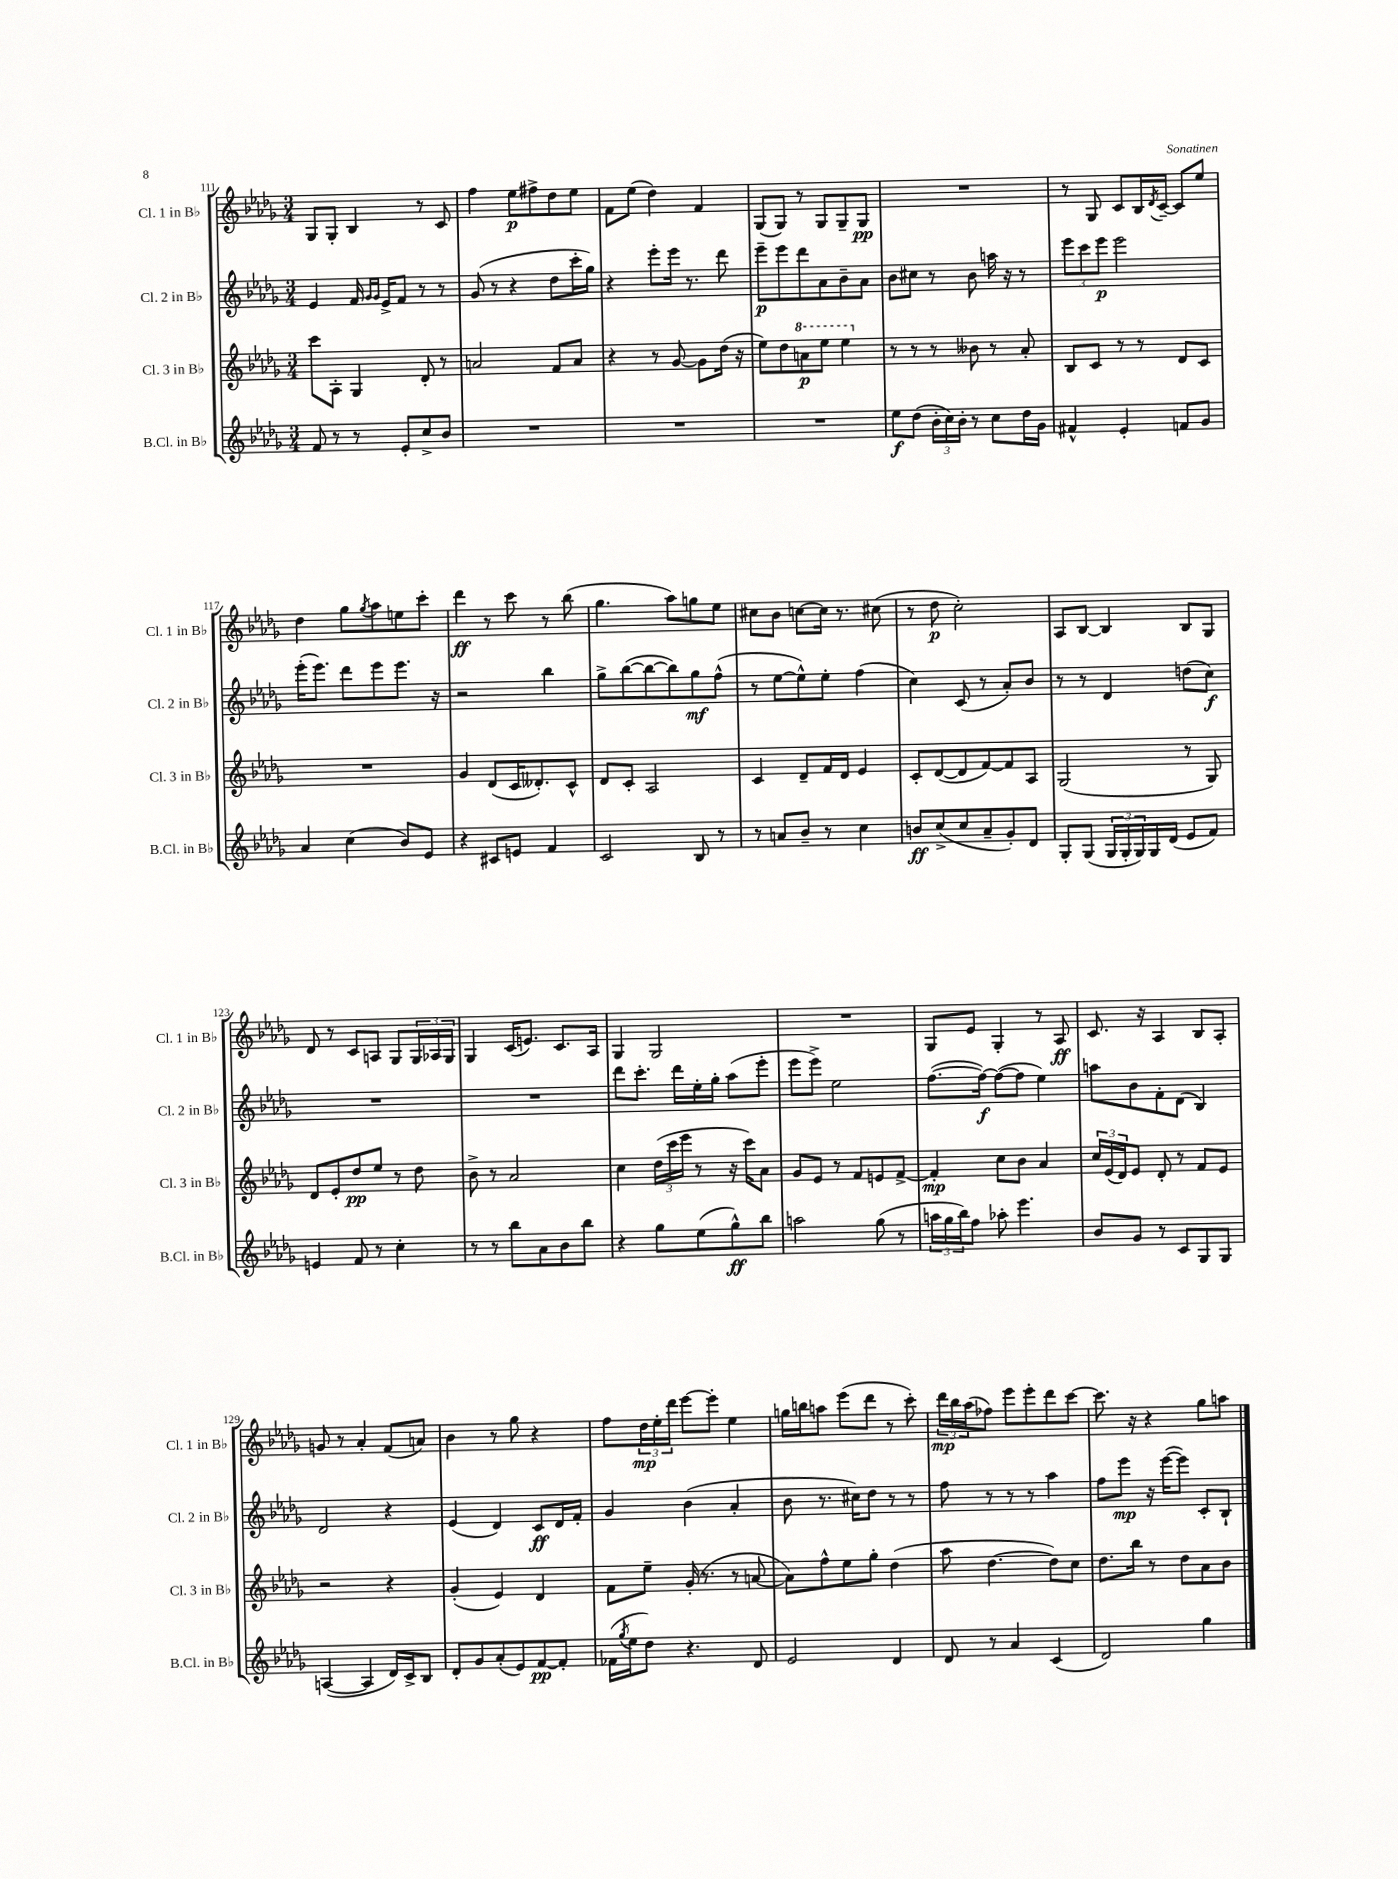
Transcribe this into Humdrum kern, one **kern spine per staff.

**kern	**dynam	**kern	**dynam	**kern	**dynam	**kern	**dynam
*part4	*part4	*part3	*part3	*part2	*part2	*part1	*part1
*staff4	*staff4	*staff3	*staff3	*staff2	*staff2	*staff1	*staff1
*I"B.Cl. in B♭	*	*I"Cl. 3 in B♭	*	*I"Cl. 2 in B♭	*	*I"Cl. 1 in B♭	*
*I'B.Cl. in B♭	*	*I'Cl. 3 in B♭	*	*I'Cl. 2 in B♭	*	*I'Cl. 1 in B♭	*
*clefG2	*	*clefG2	*	*clefG2	*	*clefG2	*
*k[b-e-a-d-g-]	*	*k[b-e-a-d-g-]	*	*k[b-e-a-d-g-]	*	*k[b-e-a-d-g-]	*
*M3/4	*	*M3/4	*	*M3/4	*	*M3/4	*
=111	=111	=111	=111	=111	=111	=111	=111
8f/	.	8ccc\L	.	4e-/	.	8G-/L	.
8r	.	8A-'\J	.	.	.	8G-'/J	.
8r	.	4G-/	.	16f/	.	4B-/	.
.	.	.	.	16qqg-/LL	.	.	.
.	.	.	.	16qqg-/JJ	.	.	.
.	.	.	.	16e-^/KL	.	.	.
8e-'/L	.	.	.	8f/J	.	.	.
8cc^/	.	8d-'/	.	8r	.	8r	.
8b-/J	.	8r	.	8r	.	8c/	.
=112	=112	=112	=112	=112	=112	=112	=112
2.r	.	2an/	.	(8g-/	.	4ff\	.
.	.	.	.	8r	.	.	.
.	.	.	.	4r	.	8ee-\L	p
.	.	.	.	.	.	8ff#X^\	.
.	.	8f/L	.	8dd-\L	.	8dd-\	.
.	.	8a/J	.	16ccc'\L	.	8ee-\J	.
.	.	.	.	16gg-\JJ)	.	.	.
=113	=113	=113	=113	=113	=113	=113	=113
2.r	.	4r	.	4r	.	8f\L	.
.	.	.	.	.	.	(8ee-\J	.
.	.	8r	.	8eee-'\L	.	4dd-\)	.
.	.	[8g-/	.	16eee-\Jk	.	.	.
.	.	.	.	8.r	.	.	.
.	.	8g-\L]	.	.	.	4f/	.
.	.	(16dd-\Jk	.	8ddd-\	.	.	.
.	.	16r	.	.	.	.	.
=114	=114	=114	=114	=114	=114	=114	=114
2.r	.	8ee-\L)	.	8eee-~\L	p	(8G-/L	.
.	.	8dd-\	.	8eee-\	.	8G-/J)	.
*	*	*8va	*	*	*	*	*
.	.	8aan\	p	8ddd-\	.	8r	.
.	.	8eee-\J	.	8a-\	.	8G-/L	.
.	.	4eee-\	.	8b-~\	.	8G-~/	.
.	.	.	.	8a-\J	.	8G-/J	pp
=115	=115	=115	=115	=115	=115	=115	=115
*	*	*X8va	*	*	*	*	*
8ee-\L	f	8r	.	8b-\L	.	2.r	.
(8dd-\J	.	8r	.	8cc#X\J	.	.	.
24b-'\LL	.	8r	.	8r	.	.	.
24cc\)	.	.	.	.	.	.	.
24b-'\JJ	.	.	.	.	.	.	.
8r	.	8b--X\	.	8b-\	.	.	.
8cc\L	.	8r	.	16aan\	.	.	.
.	.	.	.	16r	.	.	.
16dd-\L	.	8a-'/	.	8r	.	.	.
16g-\JJ	.	.	.	.	.	.	.
=116	=116	=116	=116	=116	=116	=116	=116
4f#X^^/	.	8B-/L	.	12eee-\L	.	8r	.
.	.	.	.	12ccc\	.	.	.
.	.	8c/J	.	.	.	8G-/	.
.	.	.	.	12eee-\J	p	.	.
4e-'/	.	8r	.	2eee-\	.	8c/L	.
.	.	8r	.	.	.	16B-/L	.
.	.	.	.	.	.	8qd-/	.
.	.	.	.	.	.	[16c~/JJ	.
8fn/L	.	8d-/L	.	.	.	8c/L]	.
8g-/J	.	8c/J	.	.	.	8ee-/J	.
!!LO:LB:g=z
=117	=117	=117	=117	=117	=117	=117	=117
4a-/	.	2.r	.	(16eee-'\KL	.	4dd-\	.
.	.	.	.	8.eee-\J)	.	.	.
(4cc\	.	.	.	8ddd-\L	.	8gg-\L	.
.	.	.	.	.	.	8qgg-/	.
.	.	.	.	8eee-\	.	8aa-\	.
8b-/L)	.	.	.	8.eee-\J	.	8een\	.
8e-/J	.	.	.	.	.	8ccc'\J	.
.	.	.	.	16r	.	.	.
=118	=118	=118	=118	=118	=118	=118	=118
4r	.	4g-/	.	2r	.	4ddd-\	ff
8c#X/L	.	(8d-/L	.	.	.	8r	.
8en/J	.	16c/K	.	.	.	8ccc\	.
.	.	8.d--X'/)	.	.	.	.	.
4f/	.	.	.	4bb-\	.	8r	.
.	.	8c^^/J	.	.	.	(8bb-\	.
=119	=119	=119	=119	=119	=119	=119	=119
2c/	.	8d-/L	.	8gg-^\L	.	4.gg-\	.
.	.	8c'/J	.	([8bb-\	.	.	.
.	.	2A-/	.	8bb-\_	.	.	.
.	.	.	.	8bb-\])	.	8aa-\L)	.
8B-/	.	.	.	8gg-\	mf	8ggn\	.
8r	.	.	.	(8ff^^\J	.	8ee-\J	.
=120	=120	=120	=120	=120	=120	=120	=120
8r	.	4c/	.	8r	.	8cc#X\L	.
8an/L	.	.	.	[8ee-\L	.	8b-\J	.
8b-~/J	.	8d-~/L	.	8ee-^^\])	.	[8ccn\L	.
8r	.	16f/L	.	8ee-'\J	.	16cc\Jk]	.
.	.	16d-/JJ	.	.	.	8.r	.
4cc\	.	4e-/	.	(4ff\	.	.	.
.	.	.	.	.	.	(8cc#X\	.
=121	=121	=121	=121	=121	=121	=121	=121
8bn/L	ff	8c'/L	.	4cc\)	.	8r	.
(8cc^/	.	([8d-/	.	.	.	8dd-\	p
8cc/	.	8d-/]	.	(8c/	.	2cc'\)	.
8a-~/	.	[8f/)	.	8r	.	.	.
8g-'/)	.	8f/]	.	8a-'/L)	.	.	.
8d-/J	.	8A-/J	.	8b-/J	.	.	.
=122	=122	=122	=122	=122	=122	=122	=122
8G-'/L	.	(2G-/	.	8r	.	8A-/L	.
(8G-/J	.	.	.	8r	.	[8B-/J	.
24G-/LL	.	.	.	4d-/	.	4B-/]	.
24G-'/	.	.	.	.	.	.	.
24G-/)	.	.	.	.	.	.	.
16G-/	.	.	.	.	.	.	.
(16d-/JJ	.	.	.	.	.	.	.
8e-/L	.	8r	.	(8ddn\L	.	8B-/L	.
8f/J)	.	8G-/)	.	8cc\J)	f	8G-/J	.
!!LO:LB:g=z
=123	=123	=123	=123	=123	=123	=123	=123
4en/	.	8d-/L	.	2.r	.	8d-/	.
.	.	8e-'/	.	.	.	8r	.
8f/	.	8dd-/	pp	.	.	8c/L	.
8r	.	8ee-/J	.	.	.	8An/J	.
4cc'\	.	8r	.	.	.	8G-/L	.
.	.	8dd-\	.	.	.	24G-/L	.
.	.	.	.	.	.	24A-X/	.
.	.	.	.	.	.	24G-/JJ	.
=124	=124	=124	=124	=124	=124	=124	=124
8r	.	8b-^\	.	2.r	.	4G-/	.
8r	.	8r	.	.	.	.	.
8bb-\L	.	2a-/	.	.	.	(16c/KL	.
.	.	.	.	.	.	8.en/J)	.
8a-\	.	.	.	.	.	.	.
8b-\	.	.	.	.	.	8.c/L	.
8bb-\J	.	.	.	.	.	.	.
.	.	.	.	.	.	16A-/Jk	.
=125	=125	=125	=125	=125	=125	=125	=125
4r	.	4cc\	.	8ddd-\L	.	4G-/	.
.	.	.	.	8.ccc'\J	.	.	.
8gg-\L	.	(24dd-\LL	.	.	.	2G-/	.
.	.	24ccc\	.	.	.	.	.
.	.	.	.	16ddd-\LL	.	.	.
.	.	24eee-\JJ	.	.	.	.	.
(8ee-\	.	8r	.	16ee-'\	.	.	.
.	.	.	.	16gg-'\JJ	.	.	.
8gg-^^\)	ff	16r	.	(8aa-\L	.	.	.
.	.	16ccc\KL)	.	.	.	.	.
8bb-\J	.	8a-\J	.	8eee-'\J	.	.	.
=126	=126	=126	=126	=126	=126	=126	=126
2aan\	.	8g-/L	.	8eee-\L	.	2.r	.
.	.	8e-/J	.	8eee-^\J)	.	.	.
.	.	8r	.	2ee-\	.	.	.
.	.	8f/L	.	.	.	.	.
(8gg-\	.	8en/	.	.	.	.	.
8r	.	[8f^/J	.	.	.	.	.
=127	=127	=127	=127	=127	=127	=127	=127
24aan\LL	.	4f'/]	mp	([8.ff\L	.	8G-/L	.
24gg-\	.	.	.	.	.	.	.
24bb-\J)	.	.	.	.	.	.	.
8ff\J	.	.	.	.	.	8e-/J	.
.	.	.	.	16ff\Jk_)	f	.	.
8aa-X'\	.	8cc\L	.	(8ff\L_	.	4G-'/	.
4.eee-\	.	8b-\J	.	8ff\J]	.	.	.
.	.	4a-/	.	4ee-\)	.	8r	.
.	.	.	.	.	.	8A-/	ff
=128	=128	=128	=128	=128	=128	=128	=128
8b-/L	.	24cc/LL	.	8aan\L	.	8.c/	.
.	.	(24e-/	.	.	.	.	.
.	.	24d-/J)	.	.	.	.	.
8g-/J	.	8e-/J	.	8b-\	.	.	.
.	.	.	.	.	.	16r	.
8r	.	8d-'/	.	8f'\	.	4A-/	.
8c/L	.	8r	.	(8d-\J	.	.	.
8G-/	.	8f/L	.	4B-/)	.	8B-/L	.
8G-/J	.	8e-/J	.	.	.	8A-'/J	.
!!LO:LB:g=z
=129	=129	=129	=129	=129	=129	=129	=129
([4An/	.	2r	.	2d-/	.	8gn/	.
.	.	.	.	.	.	8r	.
4A/]	.	.	.	.	.	4a-'/	.
16d-/LL)	.	4r	.	4r	.	(8f/L	.
16c^/J	.	.	.	.	.	.	.
8B-/J	.	.	.	.	.	8an/J)	.
=130	=130	=130	=130	=130	=130	=130	=130
8d-'/L	.	(4g-'/	.	(4e-/	.	4b-\	.
8g-/	.	.	.	.	.	.	.
(8a-'/	.	4e-/)	.	4d-/)	.	8r	.
8e-/)	.	.	.	.	.	8gg-\	.
[8f/	pp	4d-/	.	8c/L	ff	4r	.
8f'/J]	.	.	.	16d-/L	.	.	.
.	.	.	.	16f'/JJ	.	.	.
=131	=131	=131	=131	=131	=131	=131	=131
(16f-X\LL	.	8f\L	.	4g-/	.	8ff\L	.
8qgg-/	.	.	.	.	.	.	.
16ee-\J	.	.	.	.	.	.	.
8dd-\J)	.	8ee-~\J	.	.	.	24dd-\L	mp
.	.	.	.	.	.	24ee-'\	.
.	.	.	.	.	.	24ddd-\JJ	.
4.r	.	(16g-'/	.	(4b-\	.	[8eee-\L	.
.	.	8.r	.	.	.	.	.
.	.	.	.	.	.	8eee-'\J]	.
.	.	8r	.	4a-'/	.	4ee-\	.
8d-/	.	[8an/	.	.	.	.	.
=132	=132	=132	=132	=132	=132	=132	=132
2e-/	.	8a\L])	.	8b-\	.	16ggn\LL	.
.	.	.	.	.	.	16bbn\J	.
.	.	8ff^^\	.	8.r	.	8aan\J	.
.	.	8ee-\	.	.	.	(8eee-\L	.
.	.	.	.	16cc#X\KL)	.	.	.
.	.	8gg-'\J	.	8dd-\J	.	8ddd-\J	.
4d-/	.	(4dd-\	.	8r	.	8r	.
.	.	.	.	8r	.	8ccc'\)	.
=133	=133	=133	=133	=133	=133	=133	=133
8d-/	.	8aa-\	.	8ff\	.	24ddd-\LL	mp
.	.	.	.	.	.	24bb-\	.
.	.	.	.	.	.	(24aa-\J	.
8r	.	[4.dd-\	.	8r	.	8ff-X\J)	.
4a-/	.	.	.	8r	.	8eee-\L	.
.	.	.	.	8r	.	8eee-'\	.
(4c/	.	8dd-\L])	.	4aa-\	.	8ddd-\	.
.	.	8cc\J	.	.	.	[8ccc\J	.
=134	=134	=134	=134	=134	=134	=134	=134
2d-/)	.	8.dd-\L	.	8ff\L	.	8.ccc\]	.
.	.	.	.	8eee-\J	mp	.	.
.	.	16bb-\Jk	.	.	.	16r	.
.	.	8r	.	16r	.	4r	.
.	.	.	.	([16eee-\KL	.	.	.
.	.	8dd-\L	.	8eee-\J])	.	.	.
4gg-\	.	8a-\	.	8c'/L	.	8gg-\L	.
.	.	8b-\J	.	8B-`/J	.	8aan\J	.
==	==	==	==	==	==	==	==
*-	*-	*-	*-	*-	*-	*-	*-
